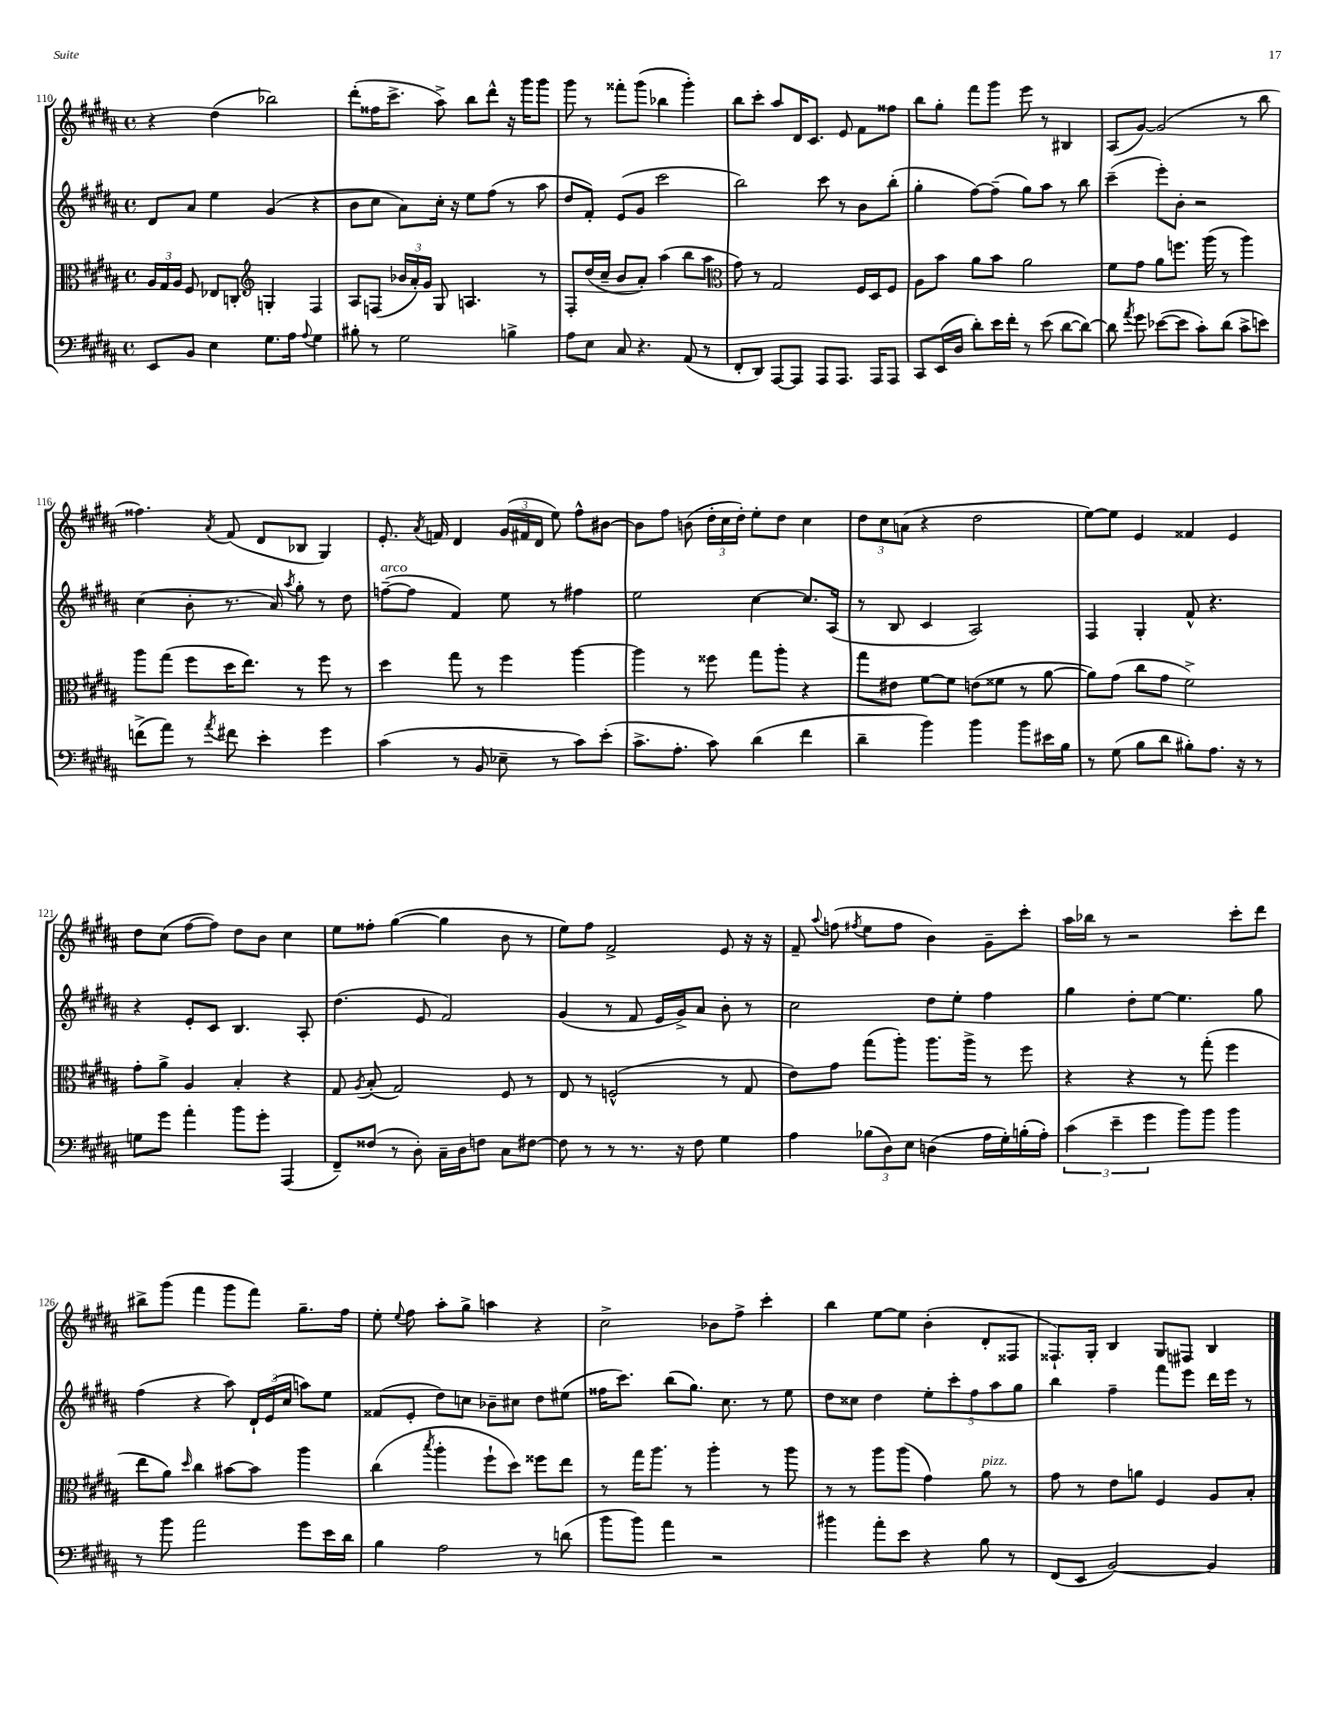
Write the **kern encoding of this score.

**kern	**kern	**kern	**kern
*staff4	*staff3	*staff2	*staff1
*clefF4	*clefC3	*clefG2	*clefG2
*k[f#c#g#d#a#]	*k[f#c#g#d#a#]	*k[f#c#g#d#a#]	*k[f#c#g#d#a#]
*M4/4	*M4/4	*M4/4	*M4/4
*met(c)	*met(c)	*met(c)	*met(c)
8EE	24A#	8d#	4r
.	24G#	.	.
.	24A#	.	.
8BB	8F#	8a#	.
4E	8E-	4ee	(4dd#
.	8C'	.	.
*	*clefG2	*	*
8.G#	4G'	(4g#	2bb-)
16A#	.	.	.
8qqA#	.	.	.
4G#	4F#	4r	.
=	=	=	=
8B#'	8A#	8b	(8ddd#'
8r	(8F	8cc#	16ff##
.	.	.	8.ccc#^
2G#	24b-	8a#)	.
.	24a#')	.	.
.	24g#	.	.
.	8G#	16cc#'	8aa#^)
.	.	16r	.
.	4.A	8ee	8bb
.	.	(8ff#	8ddd#^^
4B^	.	8r	16r
.	.	.	16ggg#
.	8r	8aa#	8ggg#
=	=	=	=
8A#	8F#'	8dd#	8ggg#
8E	(16dd#	8f#')	8r
.	16cc#~	.	.
8C#	8b	(8e	8fff##'
4.r	8a#')	8g#	(8ggg#
.	(4aa#	2ccc#	4bb-
(8AA#	8bb	.	4ggg#')
8r	8aa#	.	.
=	=	=	=
*	*clefC3	*	*
8FF#'	8g#)	2bb)	8bb
8DD#)	8r	.	8ccc#'
[8AAA#	2G#	.	8aa#
8AAA#]	.	.	16d#
.	.	.	8.c#
8AAA#	.	8ccc#	.
8.AAA#	.	8r	8e
.	16F#	8b	8f#
16AAA#	16D#	.	.
8AAA#	8F#	(8bb'	8ff##
=	=	=	=
8CC#	8A#	4gg#'	8bb
(16EE	8b	.	8gg#'
16D#	.	.	.
8d#')	8a#	[8ff#)	8fff#
16e	8b	(8ff#~]	8ggg#
16f#'	.	.	.
8r	2a#	8gg#)	8eee
(8e	.	8aa#	8r
[8d#	.	8r	4B#
8d#_)	.	8bb	.
=	=	=	=
8d#]	8f#	(4ccc#~	(8A#
8qa#	.	.	.
8g#	8g#	.	[8g#)
([8e-	8a#	8eee')	(2g#]
8e-]	8.ff	8b'	.
8c#')	.	2r	.
.	(16aa#	.	.
(8d#	8r	.	.
8c#^	4aa#)	.	8r
8e)	.	.	8bb
=	=	=	=
(8f^	8aa#	(4cc#	4.ff##)
8a#)	(8gg#	.	.
8r	8ff#	8b'	.
8qa#	.	.	8qa#
8f#	16dd#	8.r	(8f#
.	8.ee)	.	.
4e'	.	.	8d#
.	.	16a#)	.
.	.	8qaa#	.
.	8r	8gg#'	8B-
4g#	8ff#	8r	4G#)
.	8r	8dd#	.
=	=	=	=
(4c#	4dd#	([8ff~	8.e'
.	.	8ff]	.
.	.	.	8qa#
.	.	.	16f
8r	8gg#	4f#)	4d#
8BB	8r	.	.
8E-~	4ff#	8ee	(24g#
.	.	.	24f#
.	.	.	24d#
8r	.	8r	8ee)
8c#)	[4aa#	4ff#	8ff#^^
(8e'	.	.	[8b#
=	=	=	=
8.c#^	4aa#]	2ee	8b#]
.	.	.	8ff#
8.A#'	.	.	.
.	8r	.	(8b
8c#)	8ff##	.	24dd#'
.	.	.	24cc#
.	.	.	24dd#')
(4d#	8gg#	[4cc#	8ee'
.	8aa#'	.	8dd#
4f#	4r	8.cc#]	4cc#
.	.	(16A#	.
=	=	=	=
4d#~	8gg#	8r	12dd#
.	.	.	12cc#
.	8e#	8B	.
.	.	.	(12a
4b)	[8f#	4c#	4r
.	8f#]	.	.
4b	(8e	2A#)	2dd#
.	8f##	.	.
8b	8r	.	.
16e#	[8a#	.	.
16B	.	.	.
=	=	=	=
8r	8a#])	4F#	[8ee)
(8G#	(8g#	.	8ee]
8B	8cc#	4G#'	4e
8d#	8g#	.	.
8B#')	2f#^)	8f#^^	4f##
8.A#	.	4.r	.
.	.	.	4e
16r	.	.	.
8r	.	.	.
=	=	=	=
8G	8g#'	4r	8dd#
8g#	8a#^	.	(8cc#
4a#'	4A#	8e'	[8ff#
.	.	8c#	8ff#])
8b	4B'	4.B	8dd#
8g#'	.	.	8b
(4AAA#	4r	.	4cc#
.	.	8A#'	.
=	=	=	=
8FF#~)	8G#	(4.dd#	8ee
.	8qA#	.	.
(8F##	(8B'	.	8ff##'
8r	2G#)	.	([4gg#
8D#')	.	8e	.
16C#~	.	2f#)	4gg#]
16D#	.	.	.
8F	.	.	.
8C#	8F#	.	8b
[8F#	8r	.	8r
=	=	=	=
8F#]	8E	(4g#	8ee)
8r	8r	.	8ff#
8r	(2F^^	8r	2f#^
8.r	.	8f#	.
.	.	16e	.
16r	.	16g#^)	.
8F#	.	8a#	.
4G#	8r	8b'	8e
.	8G#	8r	16r
.	.	.	16r
=	=	=	=
4A#	8e)	2cc#	8f#~
.	.	.	8qqaa#
.	8g#	.	(8ff
.	.	.	8qff#
(12B-	(8gg#	.	8ee
12D#)	.	.	.
.	8aa#')	.	8ff#
12E	.	.	.
(4D	8.aa#	8dd#	4b)
.	.	8ee'	.
.	16aa#^	.	.
16A#	8r	4ff#	8g#~
16G#')	.	.	.
(16B'	8ff#	.	8ccc#'
16A#')	.	.	.
=	=	=	=
(6c#	4r	4gg#	16aa#
.	.	.	16bb-
.	.	.	8r
6e~	.	.	.
.	4r	8dd#'	2r
6g#	.	.	.
.	.	[8ee	.
8b)	8r	4.ee]	.
8b	(8gg#'	.	.
4b	4ff#	.	8ccc#'
.	.	8gg#	8ddd#
=	=	=	=
8r	8ee	(4ff#	8bb#^
8b	8a#)	.	(8ggg#
.	16qqdd#	.	.
2a#	4cc#	4r	4fff#
.	[8b#	8aa#)	8ggg#
.	8b#]	24d#`	8fff#)
.	.	(24e	.
.	.	24cc#	.
8g#	4aa#	8aa)	8.gg#~
16e	.	8ee	.
16d#	.	.	16ff#
=	=	=	=
4B	(4cc#	(8f##	8ee'
.	.	.	8qqee
.	.	8e'	8ff#
.	8qbb	.	.
2A#	4aa#'	8dd#)	8aa#'
.	.	8cc	8gg#^
.	8ff#`	8b-~	4aa
.	8dd#)	8cc#	.
8r	8ff##	8dd#	4r
(8d	8ee	(8ee#	.
=	=	=	=
8b	8r	16ff##	2cc#^
.	.	8.ccc#)	.
8b)	16gg#	.	.
.	8.aa#	.	.
4a#	.	(8bb	.
.	8r	8.gg#)	.
2r	4aa#'	.	8b-
.	.	8.cc#	.
.	.	.	8ff#^
.	8r	8r	4ccc#'
.	8aa#	8ee	.
=	=	=	=
4b#	8r	8dd#	4bb
.	8r	8cc##	.
8a#'	8aa#	4dd#	[8ee
8e	(8aa#	.	8ee]
4r	4g#)	10ee'	(4b'
.	.	10ccc#'	.
.	.	10ff#	.
8B	8a#	.	8d#'
.	.	10aa#	.
8r	8r	.	8F##
.	.	10gg#	.
=	=	=	=
(8FF#	8g#	4bb	8.F##`)
8EE	8r	.	.
.	.	.	16G#'
[2BB)	8e	4ff#~	4B
.	8a	.	.
.	4F#	8fff#	8G#
.	.	8eee	8F#
4BB]	8A#	16ddd#	4B
.	.	16eee	.
.	8B'	8r	.
==	==	==	==
*-	*-	*-	*-
